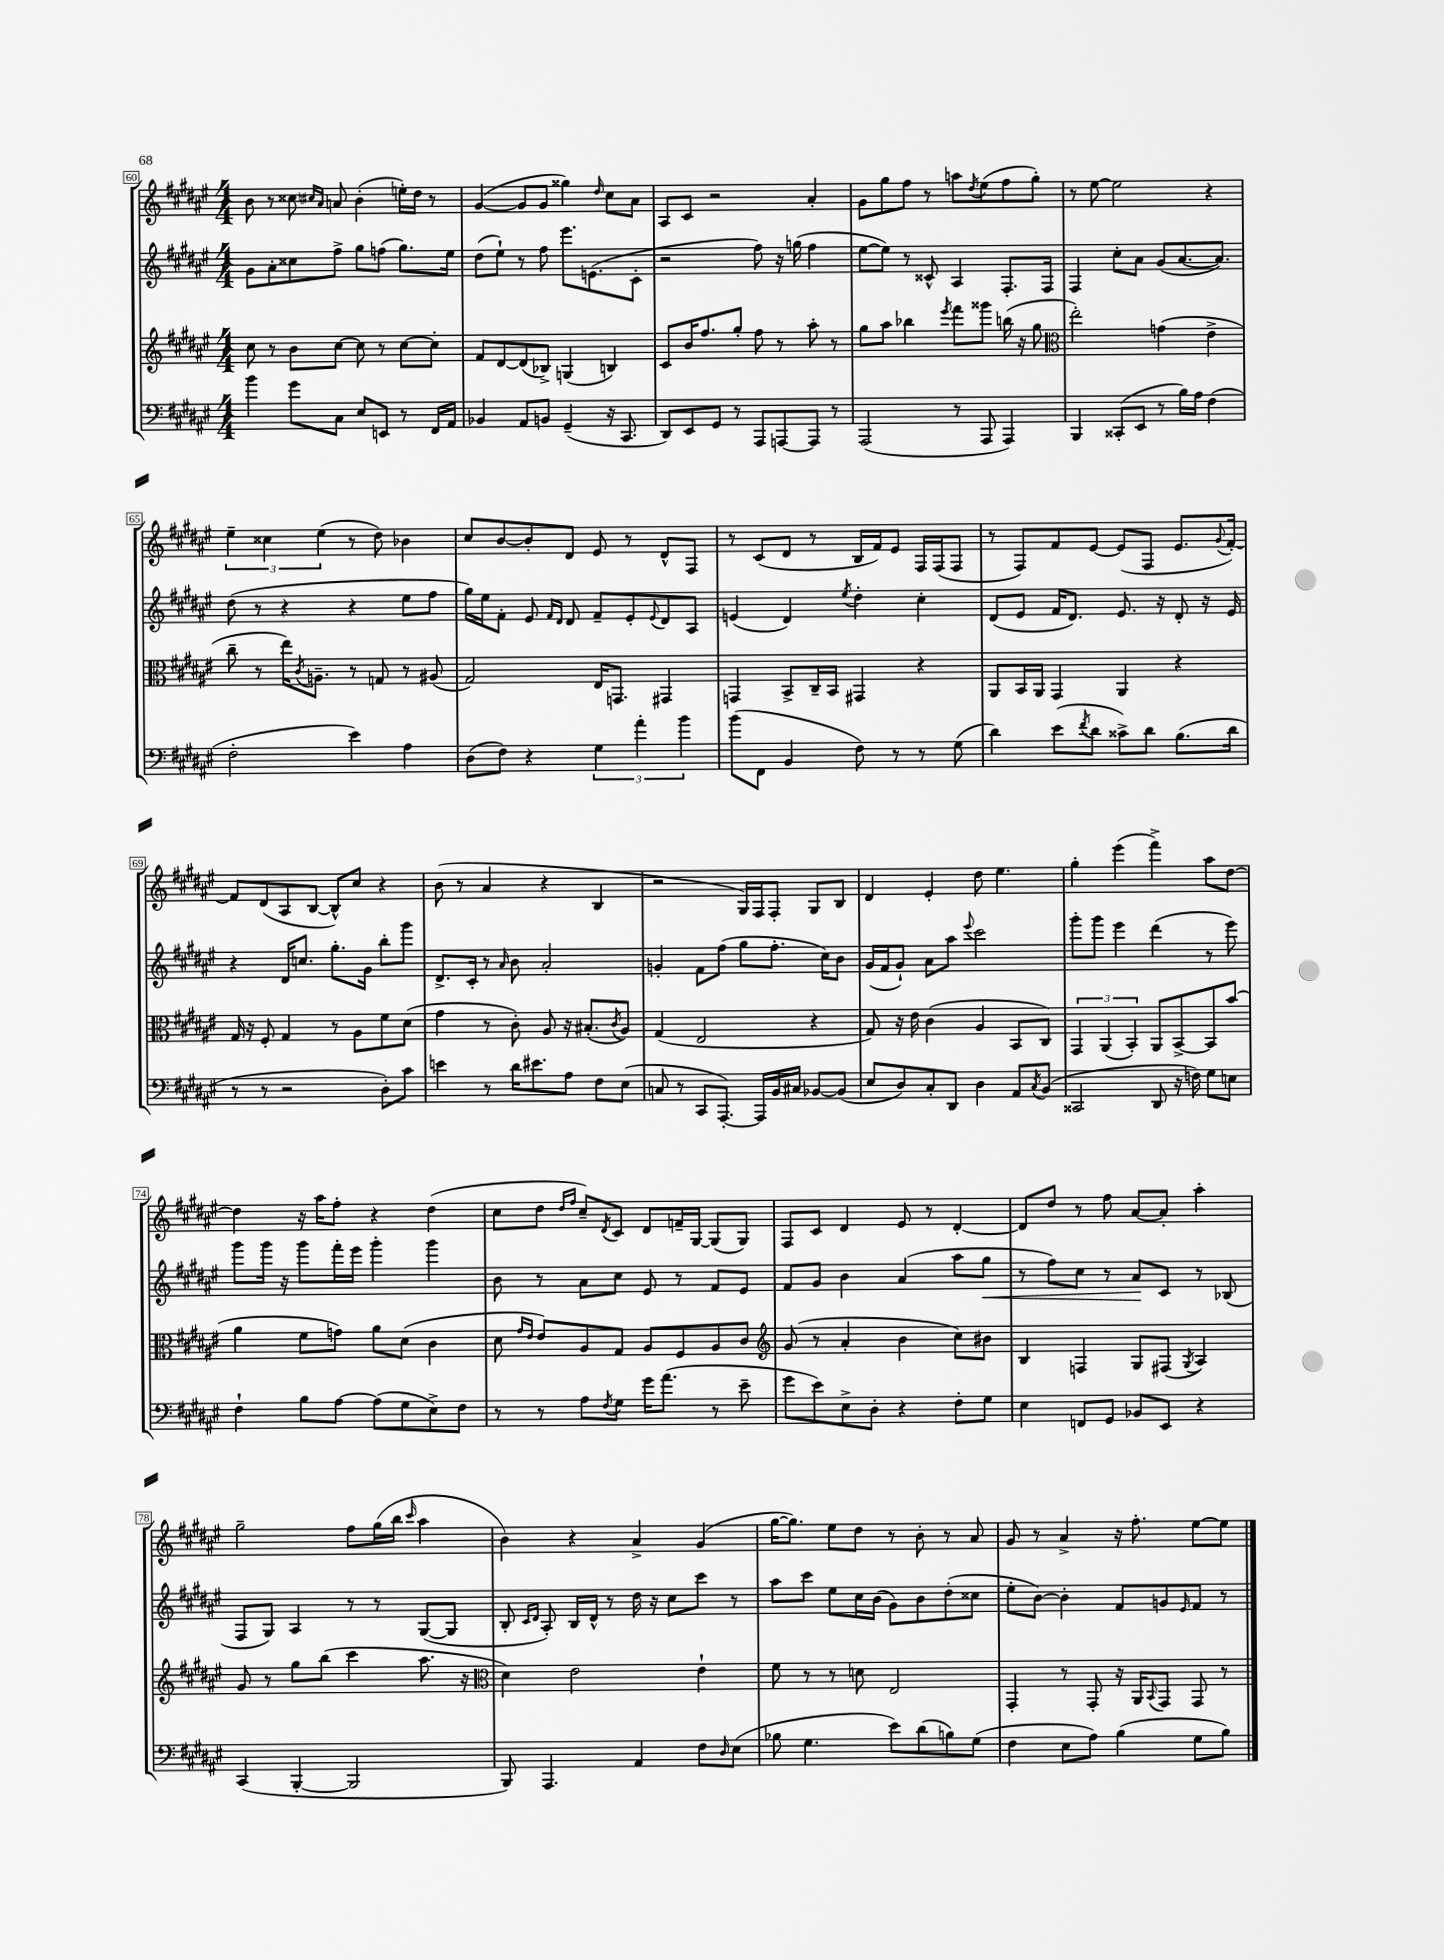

**kern	**kern	**kern	**kern
*staff4	*staff3	*staff2	*staff1
*clefF4	*clefG2	*clefG2	*clefG2
*k[f#c#g#d#a#e#]	*k[f#c#g#d#a#e#]	*k[f#c#g#d#a#e#]	*k[f#c#g#d#a#e#]
*M4/4	*M4/4	*M4/4	*M4/4
4b\	8cc#\	8g#\L	8b\
.	8r	8a#'\	8r
8g#\L	8b\L	8cc##\	8cc##\
.	.	.	16qqcc#/LL
.	.	.	16qqa#/JJ
8C#\J	[8cc#\J	8ff#^\J	8a/
8E#/L	8cc#\]	8gg#\L	(4b'\
8EE/J	8r	(8ff\J	.
8r	[8cc#\L	8.gg#\L)	16ee'\LL)
.	.	.	16dd#\JJ
16FF#/LL	8cc#'\]J	.	8r
16AA#/JJ	.	16ee#\Jk	.
=	=	=	=
4BB-/	8f#/L	(8dd#\L	([4g#/
.	[8d#/	8ee#`\J)	.
8AA#/L	(8d#/]	8r	8g#/]L
8BB/J	8B-^/J)	8ff#\	8g#/J
(4GG#~/	(4G/	8.eee#\L	4gg##\)
.	.	(8.e\	.
.	.	.	16qqdd#/
16r	4B/)	.	8cc#\L
8.CC#/	.	.	.
.	.	8c#'\J	8a#\J
=	=	=	=
8DD#/L)	8c#/L	2r	8A#/L
8EE#/	16b/K	.	8c#/J
.	8.ff#/	.	.
8GG#/J	.	.	2r
8r	8gg#'/J	.	.
8AAA#/L	8ff#\	8ff#\)	.
[8AAA/	8r	16r	.
.	.	(16gg\	.
8AAA/]J	8aa#'\	4ff#\	4a#'/
8r	8r	.	.
=	=	=	=
(2AAA#/	8gg#\L	[8ee#\L	8g#\L
.	8aa#\J	8ee#\]J)	8gg#\
.	4bb-\	8r	8ff#\J
.	.	8c##^^/	8r
.	8qeee#/	.	.
8r	8fff#\L	4A#/	8aa\L
.	.	.	8qdd#/
8AAA#/	8ggg##\J	.	(8ee#\
4AAA#/)	(16bb\	8.F#'/L	8ff#\
.	16r	.	.
.	8gg#\	.	8gg#'\J)
.	.	16F#/Jk	.
=	=	=	=
*	*clefC3	*	*
4BBB/	2ee#'\)	4F#/	8r
.	.	.	[8ee#\
(8CC##'/L	.	8cc#'\L	2ee#\]
8EE#/J	.	8a#\J	.
8r	(4g\	(8g#/L	.
16B\LL)	.	[8.a#/	.
16A#\JJ	.	.	.
(4F#\	4e#^\	.	4r
.	.	8.a#/]J)	.
=	=	=	=
2F#'\	8cc#~\	(8dd#\	6ee#~\
.	8r	8r	.
.	.	.	6cc##\
.	16ee#\LK)	4r	.
.	8qc#/	.	.
.	8.A~\J	.	.
.	.	.	(6ee#\
4e#\)	8r	4r	8r
.	8G/	.	8dd#\)
4A#\	8r	8ee#\L	4b-\
.	(8A#/	8ff#\J	.
=	=	=	=
(8D#\L	2G#/)	16gg#\LL)	8cc#/L
.	.	16ee#\J	.
8F#\J)	.	8f#'\J	[8b/
4r	.	8e#/	8b'/]
.	.	16qqf#/LL	.
.	.	16qqd#/JJ	.
.	.	8d#/	8d#/J
6G#\	16E#/LK	8f#~/L	8e#/
.	8.GG/J	.	.
.	.	8e#'/	8r
6a#'\	.	.	.
.	.	8qqe#/	.
.	4GG#/	8d#/	8d#^^/L
6b\	.	.	.
.	.	8A#/J	8F#/J
=	=	=	=
(8b\L	4GG/	(4e/	8r
8FF#\J	.	.	(8c#/L
4BB/	8BB^/L	4d#/)	8d#/J
.	16C#~/L	.	8r
.	16BB/JJ	.	.
.	.	8qee#/	.
8F#\)	4GG#/	4dd#'\	16B/LL
.	.	.	16f#/J)
8r	.	.	8e#/J
8r	4r	4cc#'\	16F#/LL
.	.	.	(16F#/J
(8G#\	.	.	8F#/J
=	=	=	=
4d#\)	8AA#/L	(8d#/L	8r
.	16BB/L	8e#/J	8F#/L)
.	16AA#/JJ	.	.
(8e#\L	4GG#/	16f#/LK	8f#/
.	.	8.d#/J)	.
8qf#/	.	.	.
8d#\J	.	.	[8e#/J
8c##^\L)	4AA#/	8.e#/	(8e#/]L
8d#\J	.	.	8F#/J
.	.	16r	.
(8.B\L	4r	8d#'/	8.e#/L
.	.	16r	.
.	.	.	8qqg#/
16d#\Jk	.	16e#/	[16f#'/Jk)
=	=	=	=
8r	16G#/	4r	8f#/]L
.	16r	.	.
8r	8F#'/	.	(8d#/
2r	4G#/	16d#/LK	8A#/
.	.	8.cc/J	.
.	.	.	[8B/J
.	8r	8.gg#'\L	8B^^/]L)
.	8A#\L	.	8cc#/J
.	.	16g#\Jk	.
8D#'\L)	8f#\	8bb'\L	4r
8c#\J	(8d#\J	8ggg#\J	.
=	=	=	=
4e\	4g#\	8.d#^/L	(8b\
.	.	.	8r
.	.	16c#'/Jk	.
8r	8r	8r	4a#/
.	.	16qqa#/	.
16d#\LK	8c#'\)	8b\	.
8.e#\	.	.	.
.	8A#/	2a#'/	4r
8A#\J	16r	.	.
.	(8.B#'/L	.	.
8F#\L	.	.	4B/
.	8qc#/	.	.
(8E#\J	8A#/J)	.	.
=	=	=	=
8C/	(4G#/	4g'/	2r
8r	.	.	.
8CC#/L	2E#/	8f#\L	.
[8.AAA#'/J)	.	(8ff#\J	.
.	.	8gg#\L	16G#/LL)
16AAA#/]LL	.	.	16F#/J
16BB/	.	8.ff#'\J	8F#'/J
16C#/JJ	.	.	.
[8BB-/L	4r	.	8G#/L
.	.	16cc#\LK)	.
(8BB-/]J	.	8b\J	8B/J
=	=	=	=
8E#/L	8G#/)	(16g#/LL	4d#/
.	.	16f#/J	.
8D#/)	16r	8g#`/J)	.
.	16e#\	.	.
8C#'/	(4c#\	8a#\L	4e#'/
8DD#/J	.	8aa#\J	.
.	.	8qqeee#/	.
4D#\	4A#/	2ccc#\	8dd#\
.	.	.	4.ee#\
8AA#/L	8BB/L	.	.
8qC#/	.	.	.
(8BB/J	8C#/J)	.	.
=	=	=	=
2CC##/	6GG#/	8ggg#'\L	4gg#'\
.	.	8ggg#\J	.
.	(6AA#/	.	.
.	.	4eee#\	(4eee#\
.	6BB'/)	.	.
8DD#/	8AA#/L	(4ddd#\	4fff#^\)
16r	[8BB^/	.	.
16F\)	.	.	.
8G#\L	8BB/]	8r	8aa#\L
8E\J	(8b/J	8eee#\)	[8dd#\J
=	=	=	=
4F#`\	4a#\	8ggg#\L	4dd#\]
.	.	16ggg#\Jk	.
.	.	16r	.
8B\L	8f#\L	8ggg#\L	16r
.	.	.	16aa#\LK
[8A#\J	8g\J)	16fff#'\L	8ff#'\J
.	.	16eee#\JJ	.
(8A#\]L	8a#\L	4ggg#'\	4r
8G#\	(8d#\J	.	.
8E#^\)	4c#\	4ggg#\	(4dd#\
8F#\J	.	.	.
=	=	=	=
8r	8d#\	8b\	8cc#\L
.	16qqg#/LL	.	.
.	16qqe#/JJ	.	.
8r	8e#/L)	8r	8dd#\J
.	.	.	16qqdd#/LL
.	.	.	16qqff#/JJ
8A#\L	8A#/	8a#\L	8cc#~/L)
8qF#/	.	.	8qd#/
8G#\J	8G#/J	8cc#\J	8c#/J
16g#\LK	8A#/L	8e#/	8d#/L
(8.a#\J	.	.	.
.	8F#/	8r	16f~/L
.	.	.	[16G#/JJ
8r	8A#/	8f#/L	(8G#/]L
8e#~\	8c#/J	8e#/J	8G#/J)
=	=	=	=
*	*clefG2	*	*
8g#\L	(8g#/	8f#/L	8F#/L
8e#\)	8r	8g#/J	8c#/J
8E#^\	4a#'/	4b\	4d#/
8D#'\J	.	.	.
4r	4b\	(4a#/	8e#/
.	.	.	8r
8F#'\L	8cc#\L)	8aa#\L	[4d#'/
8G#\J	8b#\J	8gg#\J	.
=	=	=	=
4E#\	4B/	8r	8d#/]L
.	.	8ff#\L)	8dd#/J
8FF/L	4F/	8cc#\J	8r
8GG#/J	.	8r	8ff#\
8BB-/L	8G#/L	8a#/L	[8a#/L
8EE#/J	(8F#/J	8c#/J	8a#'/]J
.	8qG#/	.	.
4r	4A#/)	8r	4aa#'\
.	.	(8B-/	.
=	=	=	=
(4CC#/	8g#/	8F#/L	2gg#~\
.	8r	8G#/J)	.
[4BBB'/	8gg#\L	4A#/	.
.	(8bb\J	.	.
2BBB/]	4ccc#\	8r	8ff#\L
.	.	8r	(16gg#\L
.	.	.	16bb\JJ
.	.	.	16qqccc#/
.	8.aa#\	([8G#/L	4aa#\
.	.	8G#/]J	.
.	16r	.	.
=	=	=	=
*	*clefC3	*	*
8BBB/)	4d#\)	8B'/	4b\)
.	.	16qqc#/LL	.
.	.	16qqd#/JJ	.
4.AAA#/	.	8A#'/)	.
.	2e#\	16B/LL	4r
.	.	16d#^^/JJ	.
.	.	8r	.
4AA#/	.	16dd#\	4a#^/
.	.	16r	.
.	.	8cc#\L	.
8F#\L	4e#`\	8ccc#\J	(4g#/
16qqD#/	.	.	.
(8E#\J	.	8r	.
=	=	=	=
8B-\	8f#\	8aa#\L	[16gg#\LK
.	.	.	8.gg#\]J)
4.G#\	8r	8ccc#\J	.
.	8r	8ee#\L	8ee#\L
.	8d\	16cc#\L	8dd#\J
.	.	(16b\JJ	.
8e#\L)	2E#/	8g#\L)	8r
(8d#\	.	8b\	8b'\
8B\)	.	(8dd#'\	8r
(8G#\J	.	8cc##\J	8a#/
=	=	=	=
4F#\	4GG#'/	8ee#'\L	8g#/
.	.	[8b\J)	8r
8E#\L	8r	4b'\]	4a#^/
8A#\J)	8GG#'/	.	.
(4B\	16r	8f#/L	16r
.	16AA#/LK	.	8.ff#'\
.	8qqBB/	.	.
.	8GG#/J	8g/	.
.	.	16qqe#/	.
8G#\L	8GG#/	8f#/J	[8ee#\L
8B\J)	8r	8r	8ee#\]J
==	==	==	==
*-	*-	*-	*-
